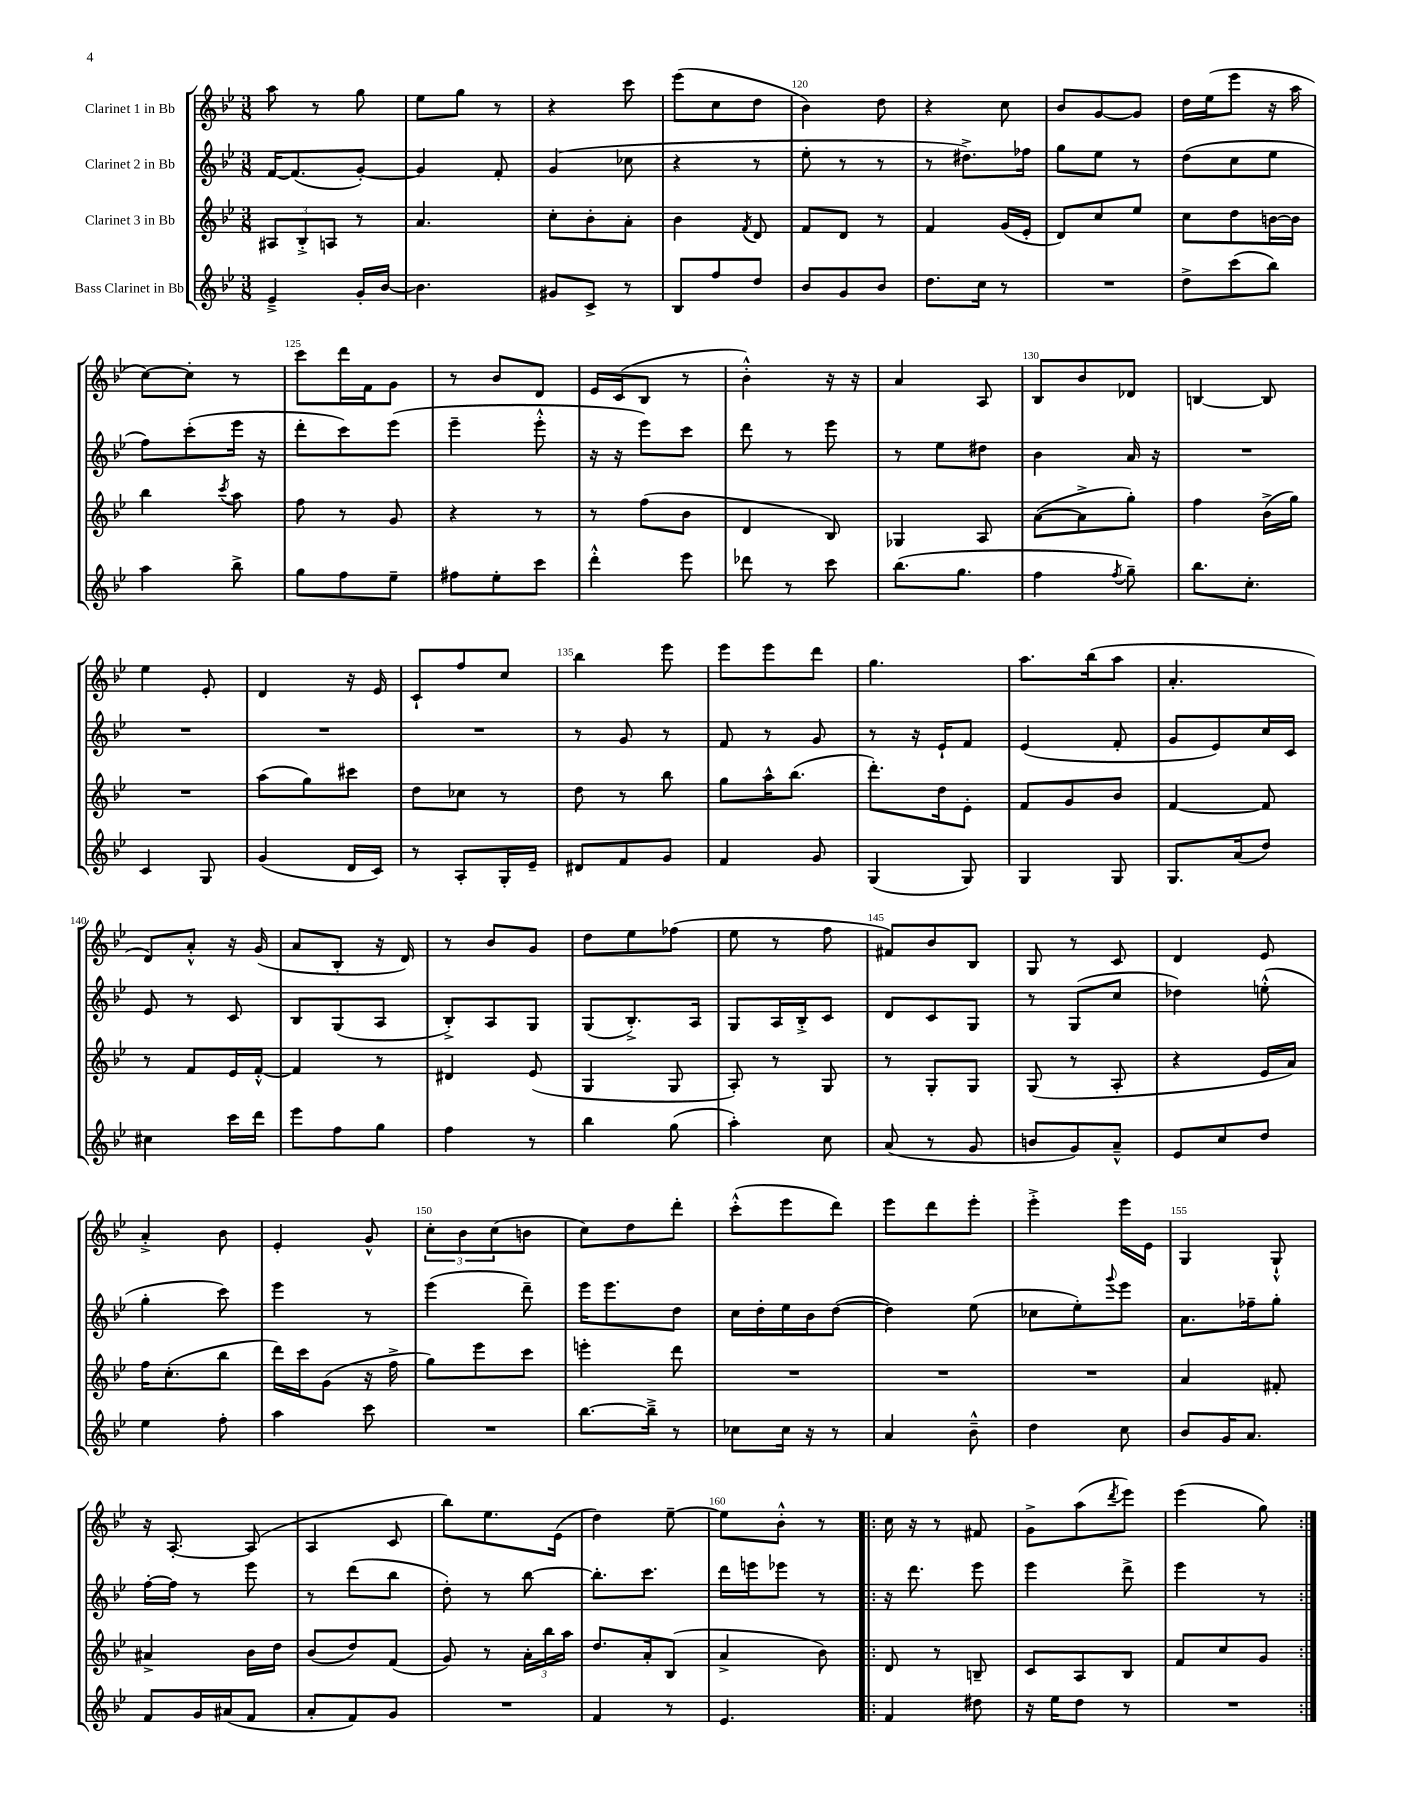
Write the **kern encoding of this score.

**kern	**kern	**kern	**kern
*staff4	*staff3	*staff2	*staff1
*clefG2	*clefG2	*clefG2	*clefG2
*k[b-e-]	*k[b-e-]	*k[b-e-]	*k[b-e-]
*M3/8	*M3/8	*M3/8	*M3/8
4e-~^	12A#	[16f	8aa
.	.	(8.f]	.
.	12B-'^	.	.
.	.	.	8r
.	12A	.	.
16g'	8r	[8g')	8gg
[16b-	.	.	.
=	=	=	=
4.b-]	4.a	4g]	8ee-
.	.	.	8gg
.	.	8f'	8r
=	=	=	=
8g#	8cc'	(4g	4r
8c^	8b-'	.	.
8r	8a'	8cc-	8ccc
=	=	=	=
8B-	4b-	4r	(8eee-
8ff	.	.	8cc
.	8qf	.	.
8dd	8d	8r	8dd
=	=	=	=
8b-	8f	8ee-'	4b-)
8g	8d	8r	.
8b-	8r	8r	8dd
=	=	=	=
8.dd	4f	8r	4r
.	.	8.dd#^)	.
16cc	.	.	.
8r	(16g	.	8cc
.	16e-'	16ff-	.
=	=	=	=
4.r	8d)	8gg	8b-
.	8cc	8ee-	[8g
.	8ee-	8r	8g]
=	=	=	=
8dd^	8cc	(8dd	16dd
.	.	.	(16ee-
(8ccc	8dd	8cc	8eee-
8bb-)	[16b	8ee-	16r
.	16b]	.	16aa
=	=	=	=
4aa	4bb-	8ff)	[8cc)
.	.	(8ccc'	8cc']
.	8qccc	.	.
8bb-^	8aa	16eee-	8r
.	.	16r	.
=	=	=	=
8gg	8ff	8ddd'	8ccc
8ff	8r	8ccc)	16ddd
.	.	.	16f
8ee-~	8g	(8eee-	8g
=	=	=	=
8ff#	4r	4eee-~	8r
8ee-'	.	.	8b-
8ccc	8r	8eee-'^^	8d
=	=	=	=
4ddd'^^	8r	16r	16e-
.	.	16r	(16c
.	(8ff	8eee-)	8B-
8eee-	8b-	8ccc	8r
=	=	=	=
8ddd-	4d	8ddd	4b-'^^)
8r	.	8r	.
8ccc	8B-)	8eee-	16r
.	.	.	16r
=	=	=	=
(8.bb-	4G-	8r	4a
.	.	8ee-	.
8.gg	.	.	.
.	8A	8dd#	8A
=	=	=	=
4ff	([8a	4b-	8B-
.	8a^]	.	8b-
8qff	.	.	.
8gg~)	8gg')	16a	8d-
.	.	16r	.
=	=	=	=
8.bb-	4ff	4.r	[4B
8.cc'	.	.	.
.	(16b-^	.	8B]
.	16gg)	.	.
=	=	=	=
4c	4.r	4.r	4ee-
8G	.	.	8e-'
=	=	=	=
(4g	(8aa	4.r	4d
.	8gg)	.	.
16d	8ccc#	.	16r
16c)	.	.	16e-
=	=	=	=
8r	8dd	4.r	8c`
8A'	8cc-	.	8ff
16G'	8r	.	8cc
16e-~	.	.	.
=	=	=	=
8d#	8dd	8r	4bb-
8f	8r	8g	.
8g	8bb-	8r	8eee-
=	=	=	=
4f	8gg	8f	8eee-
.	16aa^^	8r	8eee-
.	(8.bb-	.	.
8g	.	8g	8ddd
=	=	=	=
(4G	8.ddd')	8r	4.gg
.	.	16r	.
.	16dd	16e-`	.
8G)	8e-'	8f	.
=	=	=	=
4G	8f	(4e-	8.aa
.	8g	.	.
.	.	.	(16bb-
8G	8b-	8f'	8aa
=	=	=	=
8.G	[4f	8g	4.a'
.	.	8e-)	.
(16a	.	.	.
8dd)	8f]	16cc	.
.	.	16c	.
=	=	=	=
4cc#	8r	8e-	8d)
.	8f	8r	8a'^^
16ccc	16e-	8c	16r
16ddd	[16f'^^	.	(16g
=	=	=	=
8eee-	4f]	8B-	8a
8ff	.	(8G	8B-'
8gg	8r	8A	16r
.	.	.	16d)
=	=	=	=
4ff	4d#	8B-'^)	8r
.	.	8A	8b-
8r	(8e-	8G	8g
=	=	=	=
4bb-	4G	(8G	8dd
.	.	8.B-'^)	8ee-
(8gg	8G	.	(8ff-
.	.	16A	.
=	=	=	=
4aa')	8A')	8G	8ee-
.	8r	16A	8r
.	.	16B-'^	.
8cc	8G	8c	8ff
=	=	=	=
(8a	8r	8d	8f#)
8r	8G'	8c	8b-
8g	8G	8G	8B-
=	=	=	=
8b	(8G	8r	8G
8g)	8r	(8G	8r
8a~^^	8A'	8cc	8c
=	=	=	=
8e-	4r	4dd-)	4d
8cc	.	.	.
8dd	16e-	(8ee'^^	8e-
.	16a)	.	.
=	=	=	=
4ee-	16ff	4gg'	4a'^
.	(8.cc'	.	.
8ff'	8bb-	8ccc)	8b-
=	=	=	=
4aa	16ddd)	4eee-	4e-'
.	16ccc	.	.
.	(8g	.	.
8ccc	16r	8r	8g^^
.	16ff^	.	.
=	=	=	=
4.r	8gg)	(4eee-	12cc'
.	.	.	12b-
.	8eee-	.	.
.	.	.	(12cc
.	8ccc	8ddd~)	8b
=	=	=	=
[8.bb-	4eee'	16eee-	8cc)
.	.	8.eee-	.
.	.	.	8dd
16bb-~^]	.	.	.
8r	8ddd	8dd	8ddd'
=	=	=	=
8cc-	4.r	16cc	(8ccc'^^
.	.	16dd'	.
16cc-	.	16ee-	8eee-
16r	.	16b-	.
8r	.	([8dd	8ddd)
=	=	=	=
4a	4.r	4dd])	8eee-
.	.	.	8ddd
8b-~^^	.	(8ee-	8eee-'
=	=	=	=
4dd	4.r	8cc-	4eee-'^
.	.	8ee-')	.
.	.	8qqggg	.
8cc	.	8eee-	16eee-
.	.	.	16e-
=	=	=	=
8b-	4a	8.a	4G
16g	.	.	.
8.a	.	16ff-~	.
.	8f#'	8gg'	8G`^^
=	=	=	=
8f	4a#^	[16ff'	16r
.	.	16ff]	[8.A'
16g	.	8r	.
(16a#	.	.	.
8f	16b-	8eee-	(8A]
.	16dd	.	.
=	=	=	=
8a'	(8b-	8r	4A
8f)	8dd)	(8ddd	.
8g	(8f	8bb-	8c
=	=	=	=
4.r	8g)	8dd')	8bb-)
.	8r	8r	8.ee-
.	24a'	[8bb-	.
.	24bb-	.	.
.	.	.	(16e-
.	24aa	.	.
=	=	=	=
4f	8.dd	8.bb-']	4dd)
.	16a'	8.ccc	.
8r	(8B-	.	[8ee-~
=	=	=	=
4.e-	4a^	16ddd	8ee-]
.	.	16eee	.
.	.	8eee-	8b-'^^
.	8b-)	8r	8r
=!|:	=!|:	=!|:	=!|:
4f	8d	16r	16cc
.	.	8.ddd	16r
.	8r	.	8r
8dd#	8B~	8eee-	8f#
=	=	=	=
16r	8c	4eee-	8g^
16ee-	.	.	.
8dd	8A	.	(8aa
.	.	.	8qddd
8r	8B-	8ddd^	8eee-)
=	=	=	=
4.r	8f	4eee-	(4eee-
.	8cc	.	.
.	8g	8r	8gg)
==:|!	==:|!	==:|!	==:|!
*-	*-	*-	*-
